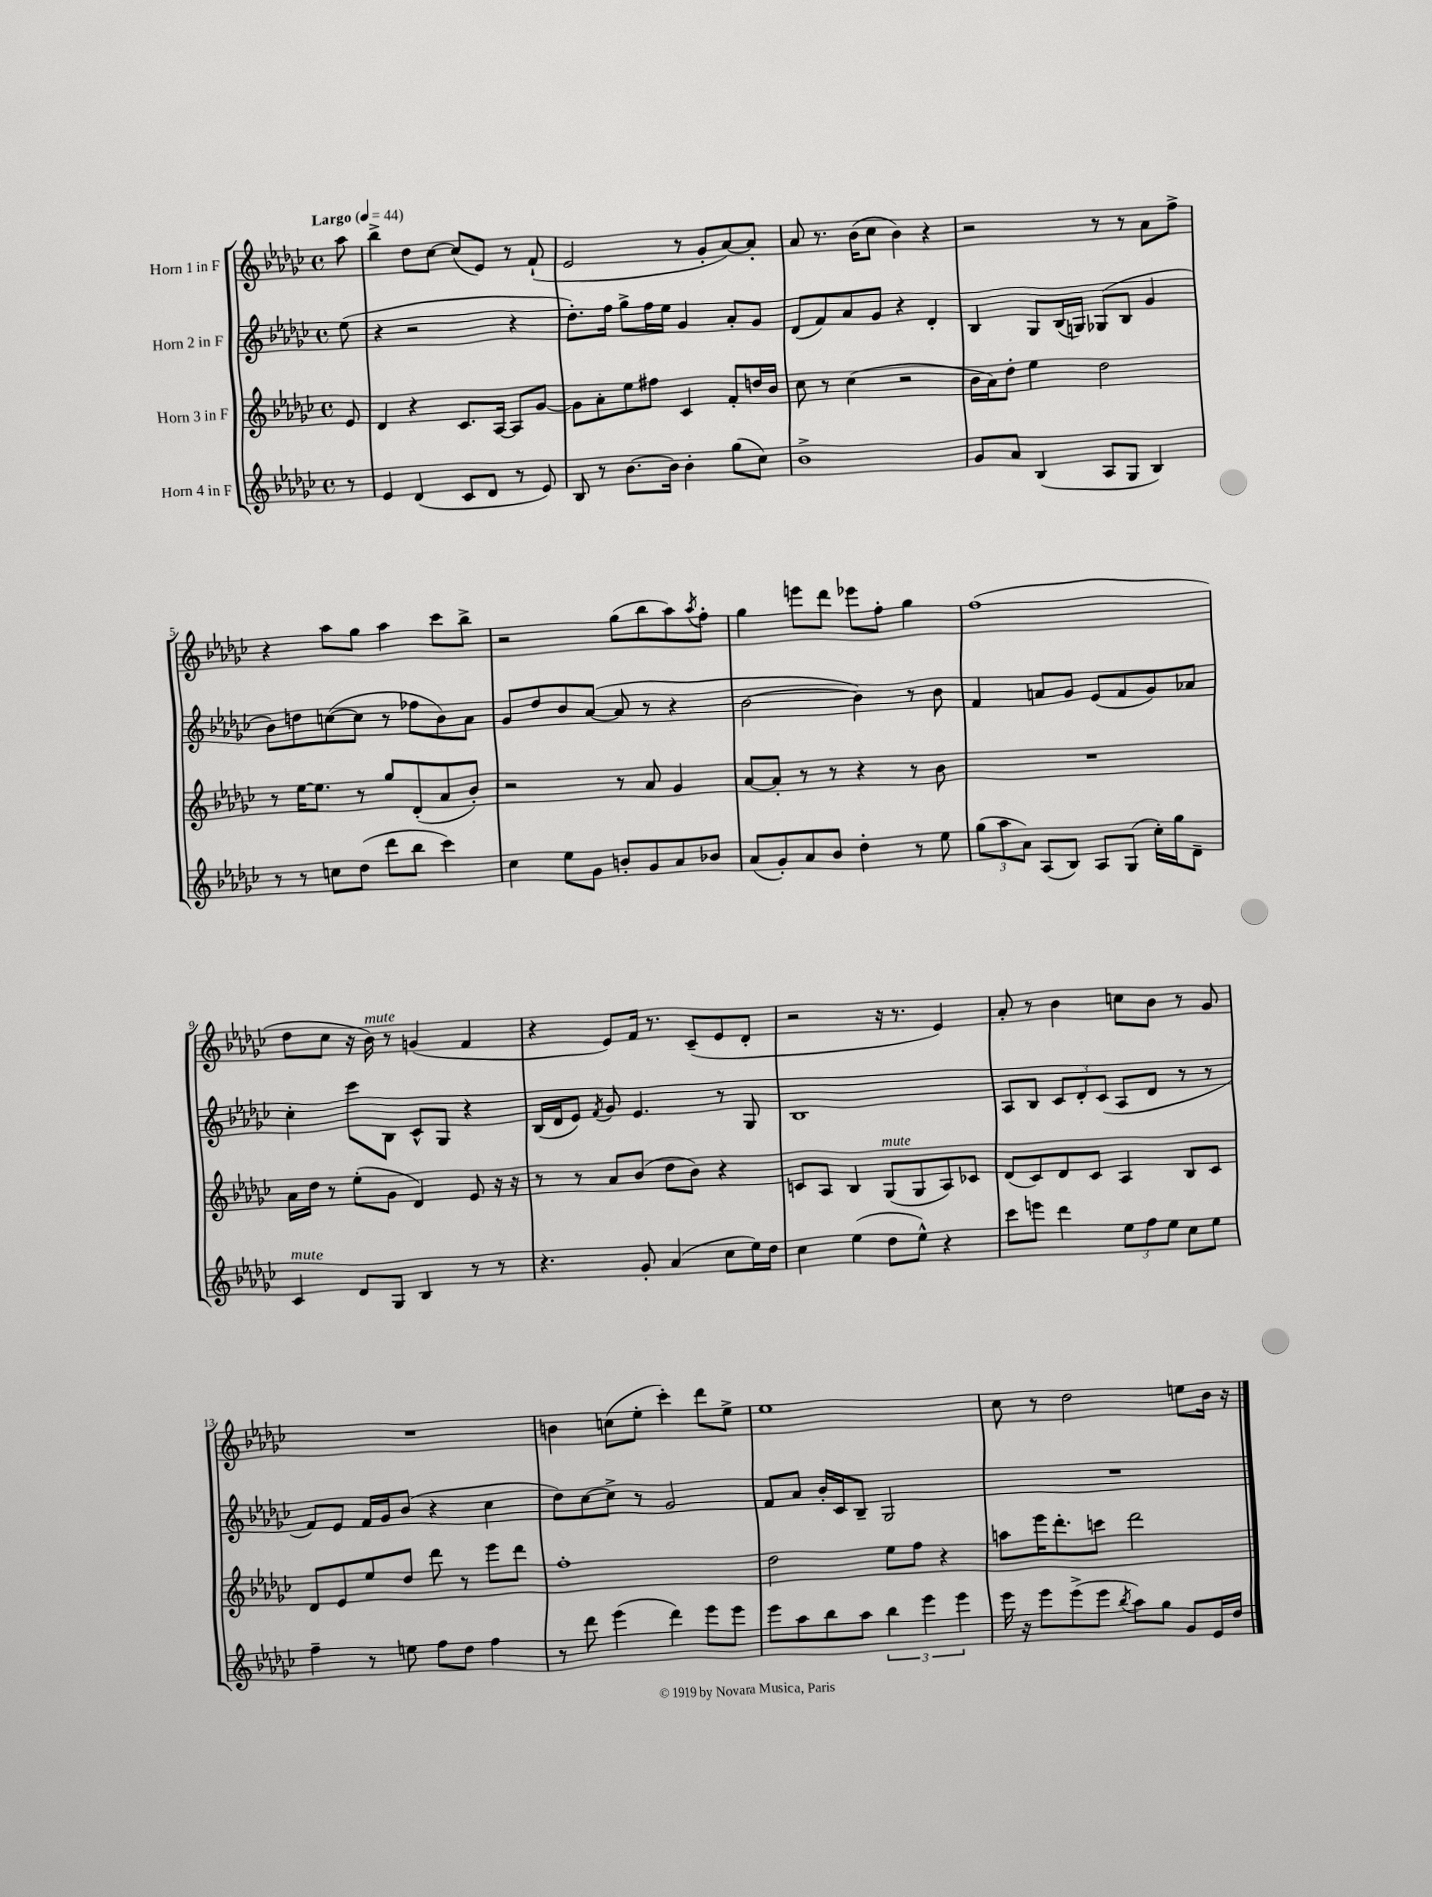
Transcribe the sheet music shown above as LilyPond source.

<<
\new StaffGroup <<
\new Staff = "s0" \with { instrumentName = "Horn 1 in F" } {
    \clef treble \key ges \major \defaultTimeSignature \time 4/4 \partial 8 \tempo "Largo" 4 = 44
    aes''8 |
    bes''4-> des''8 ces''8~ ces''8( ees'8) r8 f'8-!( |
    ees'2 r8 ges'8-. aes'8~) aes'8-. |
    aes'8 r8. bes'16( ces''8 bes'4) r4 |
    r2 r8 r8 aes'8 f''8-> |
    r4 aes''8 ges''8 aes''4 ces'''8 bes''8-> |
    r2 ges''8( bes''8 aes''8) \acciaccatura { aes''8 } f''8-. |
    ges''4 e'''8 des'''8 ees'''8 f''8-. ges''4 |
    f''1( |
    des''8 ces''8 r16 bes'16^\markup { \italic "mute" }) r8 g'4( f'4 |
    r4 ees'8) f'16 r8. ces'8--( ees'8 des'8-. |
    r2 r16 r8. ees'4) |
    aes'8-. r8 bes'4 c''8 bes'8 r8 ges'8 |
    R1 |
    b'4 c''8( ees''8-. ces'''4-.) des'''8 ees''8-> |
    ees''1 |
    ces''8 r8 des''2 e''8 bes'16 r16 \bar "|." |
}
\new Staff = "s1" \with { instrumentName = "Horn 2 in F" } {
    \clef treble \key ges \major \defaultTimeSignature \time 4/4 \partial 8
    ees''8( |
    r4 r2 r4 |
    des''8.-.) f''16 ges''8-> f''16 ees''16 ges'4 aes'8-. ges'8 |
    des'8( f'8) aes'8 ges'8 r4 des'4-. |
    bes4 ges8 bes16( g16) ges8( bes8 ges'4 |
    bes'8) d''8 c''8~( c''8 r8 fes''8 bes'8) aes'8 |
    ges'8 des''8 bes'8 aes'8~( aes'8 r8 r4 |
    bes'2~ bes'4) r8 bes'8 |
    f'4 a'8 ges'8 ees'8( f'8 ges'8) aes'8 |
    ces''4-. ces'''8 bes8 ces'8-^ ges8 r4 |
    bes16( des'16 ees'8) \acciaccatura { f'8 } ges'8 ees'4. r8 ges8 |
    bes1 |
    aes8 bes8 \tuplet 3/2 { ces'8 des'8-. ces'8( } aes8 des'8 r8 r8 |
    f'8) ees'8 f'16 ges'16 bes'8( r4 ces''4 |
    des''8) ces''8~ ces''8-> r8 ges'2 |
    f'8 aes'8 bes'16-. ces'16 bes8-- ges2 |
    R1 \bar "|." |
}
\new Staff = "s2" \with { instrumentName = "Horn 3 in F" } {
    \clef treble \key ges \major \defaultTimeSignature \time 4/4 \partial 8
    ees'8 |
    des'4 r4 ces'8. aes16~ aes8 ges'8~ |
    ges'8 aes'8-. ees''8 fis''8 ces'4 f'8-. d''16 bes'16 |
    ces''8 r8 ces''4( r2 |
    bes'16 aes'16) des''8-. ees''4 des''2 |
    r8 ees''16~ ees''8. r8 ges''8 des'8-.( aes'8 bes'8-.) |
    r2 r8 aes'8 ges'4 |
    aes'8~ aes'8-. r8 r8 r4 r8 bes'8 |
    R1 |
    aes'16 des''16 r8 ees''8-.( ges'8 des'4) ees'8 r16 r16 |
    r8 r8 aes'8 bes'8( des''8 bes'8) r4 |
    c'8 aes8 bes4 ges8^\markup { \italic "mute" }( ges8 aes8) ces'8 |
    des'8( ces'8) des'8 ces'8 aes4 bes8 ces'8 |
    des'8 ees'8 ees''8 des''8 des'''8 r8 ees'''8 des'''8 |
    f''1-. |
    des''2 ees''8 f''8 r4 |
    a''8 ees'''16 des'''8.-. c'''8 des'''2 \bar "|." |
}
\new Staff = "s3" \with { instrumentName = "Horn 4 in F" } {
    \clef treble \key ges \major \defaultTimeSignature \time 4/4 \partial 8
    r8 |
    ees'4 des'4( ces'8 des'8 r8 ees'8) |
    bes8 r8 bes'8.~ bes'16 bes'4-. ges''8( ces''8) |
    bes'1-> |
    ges'8 aes'8 bes4( aes8 ges8 bes4) |
    r8 r8 c''8 des''8( des'''8 bes''8 ces'''4) |
    ces''4 ees''8 ges'8 b'8-. ges'8 aes'8 bes'8 |
    aes'8( ges'8-.) aes'8 bes'8 des''4-. r8 ees''8 |
    \tuplet 3/2 { ges''8( aes''8 aes'8) } aes8( bes8) aes8 ges8( ces''16-.) ges''16 des'8-- |
    ces'4^\markup { \italic "mute" } des'8 ges8 bes4 r8 r8 |
    r4. ges'8-. aes'4( ces''8 ees''16) des''16 |
    ces''4 ees''4( des''8 ees''8-^) r4 |
    ces'''8 e'''8 des'''4 \tuplet 3/2 { ees''8 f''8 ees''8 } ces''8 ees''8 |
    f''4-- r8 e''8 f''8 des''8 f''4 |
    r8 des'''8 ees'''4( des'''4) ees'''8 ees'''8 |
    ees'''8 aes''8 bes''8 aes''8 \tuplet 3/2 { bes''4 ees'''4 ees'''4 } |
    ees'''16 r16 ees'''8 ees'''8->( ees'''8 \acciaccatura { bes''8 } aes''8) ges''8 ges'8 ees'16 des''16 \bar "|." |
}
>>
>>
